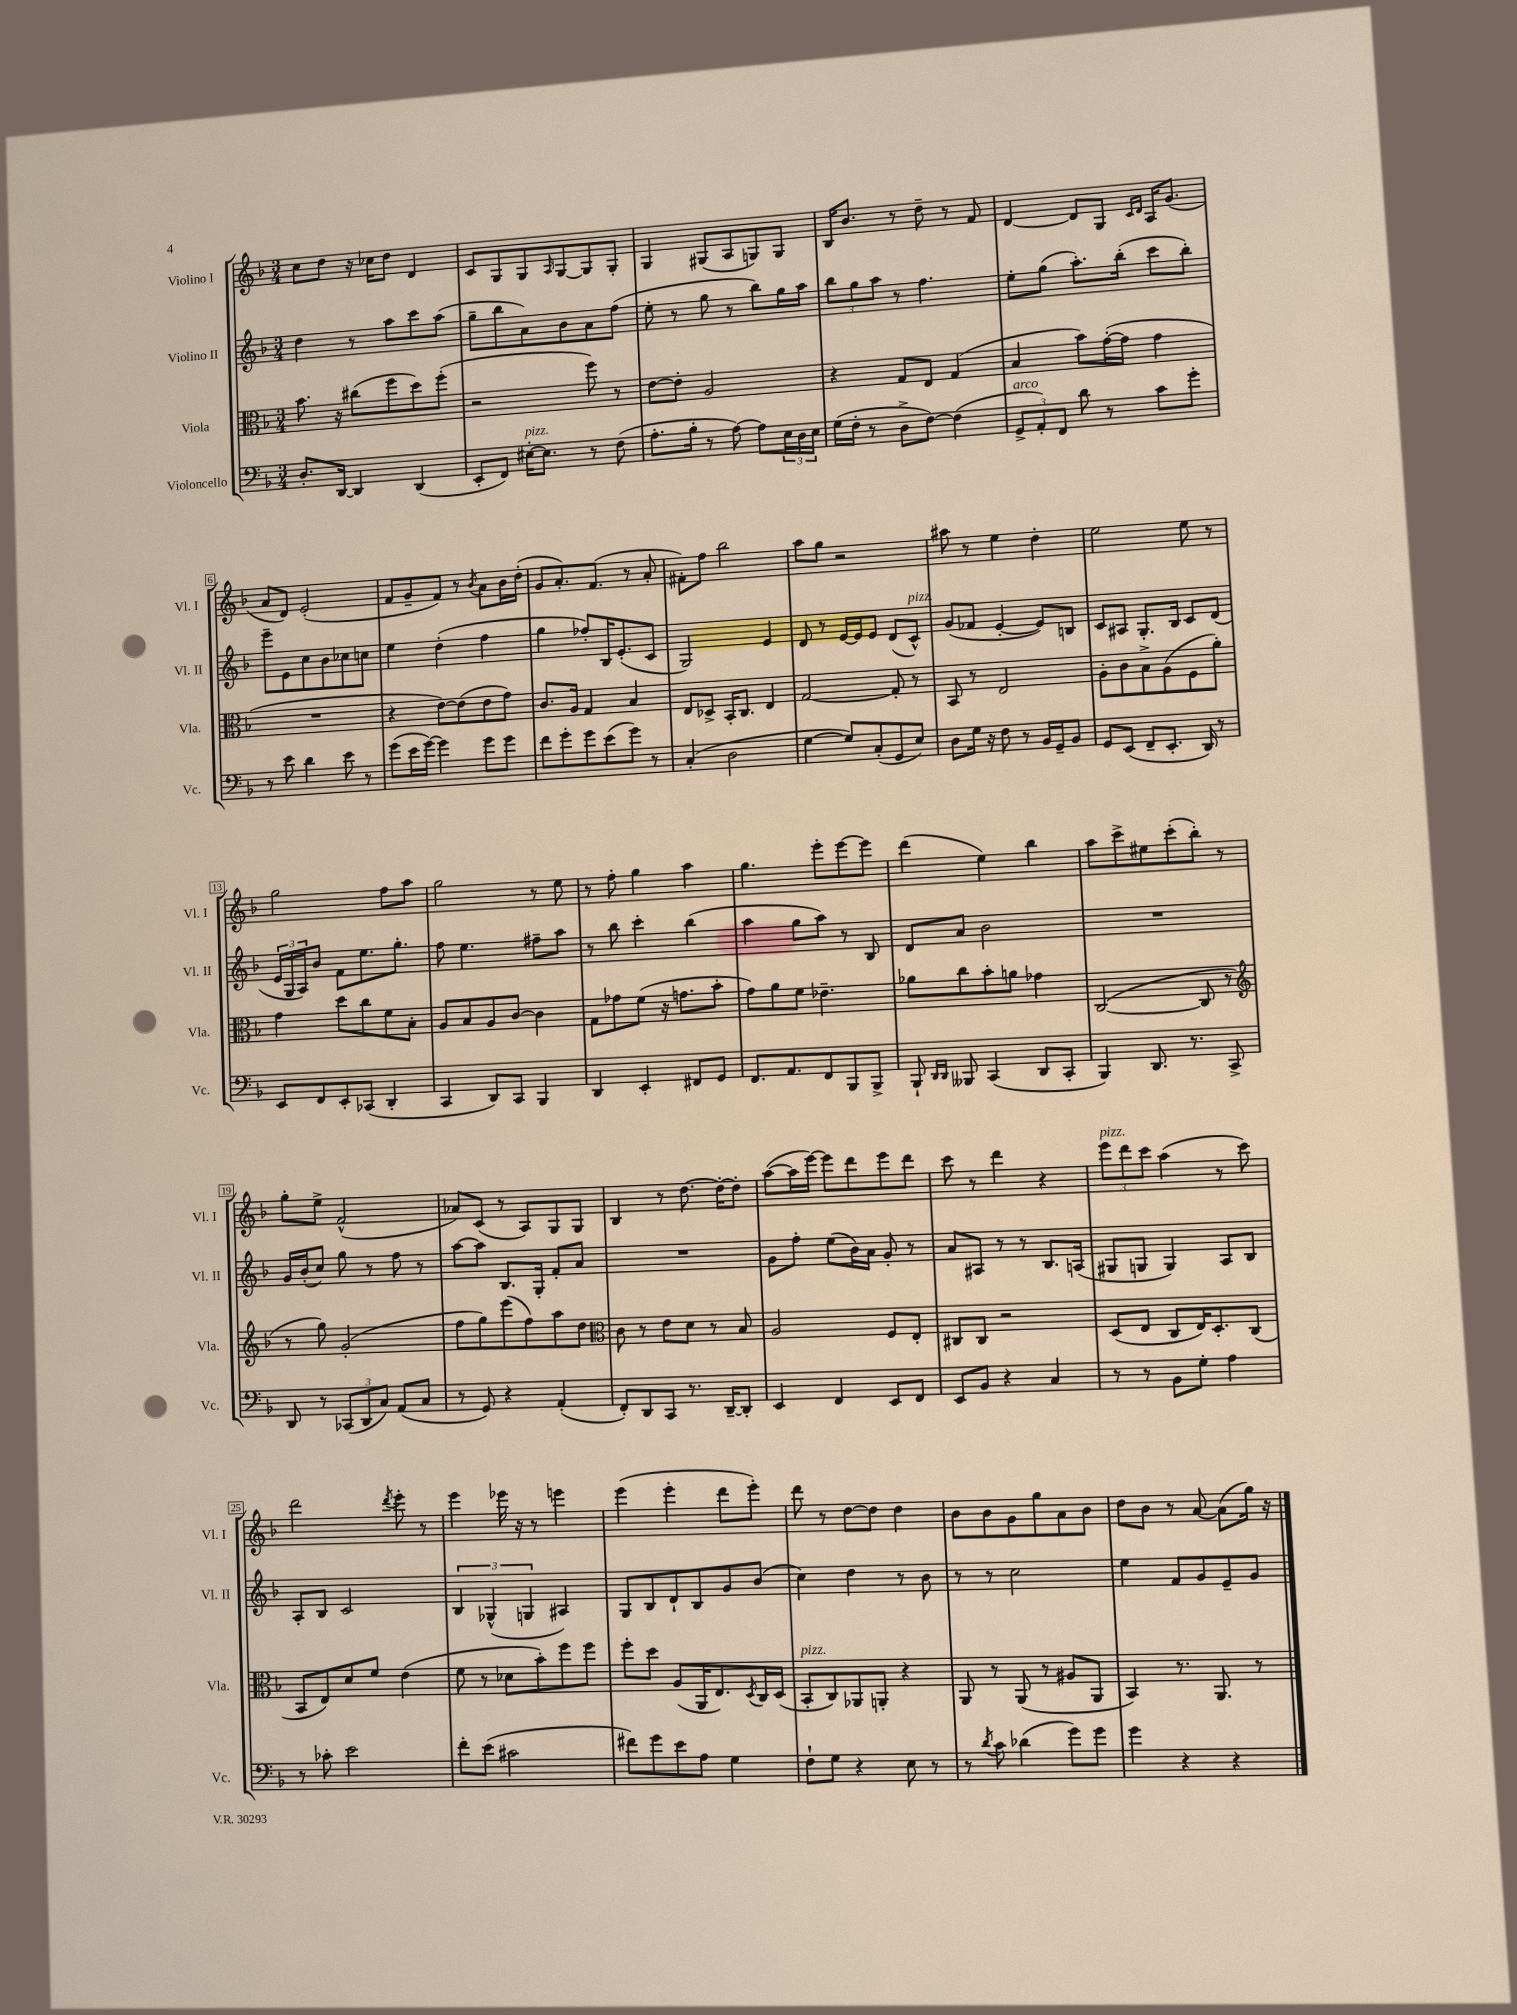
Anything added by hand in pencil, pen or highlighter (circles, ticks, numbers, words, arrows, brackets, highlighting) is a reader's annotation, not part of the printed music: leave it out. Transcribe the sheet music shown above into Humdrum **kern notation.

**kern	**kern	**kern	**kern
*part4	*part3	*part2	*part1
*staff4	*staff3	*staff2	*staff1
*I"Violoncello	*I"Viola	*I"Violino II	*I"Violino I
*I'Vc.	*I'Vla.	*I'Vl. II	*I'Vl. I
*clefF4	*clefC3	*clefG2	*clefG2
*k[b-]	*k[b-]	*k[b-]	*k[b-]
*M3/4	*M3/4	*M3/4	*M3/4
=1	=1	=1	=1
8.D'/L	8.b-\	4dd\	8cc\L
.	.	.	8dd\J
[16DD/Jk	16r	.	.
4DD/]	(8cc#X\L	8r	16r
.	.	.	16cc-X\KL
.	8ff\	8aa\L	8dd\J
(4DD/	8dd\)	8ccc\	4d/
.	(8ff'\J	(8aa\J	.
=2	=2	=2	=2
8EE'/L	2r	8gg~\L	8c/L
8FF/J)	.	8bb-\	8G/
!LO:TX:a:i:t=pizz.	!	!	!
[16E#X'\KL	.	8a\)	8G/
8.E#\J]	.	.	.
.	.	.	16qqA/
.	.	8b-\	[8G/
8r	8ff\)	8a\	8G/]
(8F\	8r	(8ff\J	8G'/J
=3	=3	=3	=3
8.A'\L	[8e\L	8ee'\	4G/
.	8e'\J]	8r	.
16B-'\Jk	.	.	.
8r	2A/	8gg\	(8G#X/L
[8A\)	.	8r	8A/
8A\L]	.	8bb-\L)	8Gn/)
24E\L	.	16gg\L	8G/J
24D\	.	.	.
.	.	16aa\JJ	.
24E\JJ	.	.	.
=4	=4	=4	=4
(16G\LL	4r	12bb-\L	16B-/KL
16F'\JJ	.	.	8.b-/J
.	.	12gg\	.
8r	.	.	.
.	.	12aa\J	.
8D^\L	8G/L	8r	8r
[8F\J)	8E/J	4.ff\	8dd~\
(4F\]	(4G/	.	8r
.	.	.	8f/
=5	=5	=5	=5
!LO:TX:a:i:t=arco	!	!	!
12GG^/L	4B-/	8ee'\L	[4d/
12AA'/)	.	.	.
.	.	(8gg\J	.
12FF/J	.	.	.
8d\	8b-\L)	8.aa'\L)	8d/L]
8r	([16g'\L	.	8G/J
.	16g\JJ]	(16bb-'\Jk	.
.	.	.	16qqc/LL
.	.	.	16qqd/JJ
8c\L	4g\	8ccc\L	16A/KL
.	.	.	(8.g/J
8g'\J	.	8bb-'\J)	.
!!LO:LB:g=z
=6	=6	=6	=6
8r	2.r	8eee~\L	8a/L
8e\	.	8e\	8d/J)
4d\	.	8cc\	(2e'/
.	.	8b-\	.
8e\	.	8cc-X\	.
8r	.	8ccn\J	.
=7	=7	=7	=7
(8g\L	4r	4ee\	8f/L
16e\L	.	.	8g~/
[16g\JJ)	.	.	.
4g\]	[8e\L)	(4dd'\	8f/J)
.	(8e\]	.	8r
.	.	.	8qb-/
8g\L	8e\	4ff\	8a\L
8g\J	8g\J)	.	16b-\L
.	.	.	(16dd'\JJ
=8	=8	=8	=8
8f\L	8.c/L	4gg\	8g/L
8g'\	.	.	8.a'/)
.	16A/Jk	.	.
8g\	4G/	8ff-X'/L)	.
.	.	.	(8.f/J
(8e\	.	16B-/K	.
.	.	(8.e'/	.
8g\J)	4B-/	.	8r
8r	.	8c/J	8a'/
=9	=9	=9	=9
(4C'/	8E/L	2G/)	8f#X'\L)
.	8D-X^/J	.	8ff\J
2D\	16BB-'/KL	.	2bb-\
.	8.C/J	.	.
.	4E/	4e/	.
=10	=10	=10	=10
[4G\	[2G/	8d/	8aa\L
.	.	8r	8gg\J
8G/L])	.	[16e/LL	2r
.	.	16e/J]	.
(8C'/	.	8e/J	.
8GG/	8G'/]	(8d/L	.
!	!	!LO:TX:a:i:t=pizz.	!
8E/J)	8r	8c^^/J)	.
=11	=11	=11	=11
8D\L	8BB-/	(8g/L	8aa#X\
16G\Jk	8r	8f-X/J	8r
16r	.	.	.
8F\	2E/	[4e'/	4ee\
8r	.	.	.
16BB-/LL	.	8e/L])	4dd'\
16GG~/J	.	.	.
8BB-/J	.	8Bn/J	.
=12	=12	=12	=12
8GG/L	8A'\L	8c/L	2ee\
(8EE/J	8c\	8A#X/J	.
8FF~/L	8B-^\	8.G'/L	.
8.EE'/J	(8A\	.	.
.	.	16B-/Jk	.
.	8F\	8c/L	8ee\
16DD/)	.	.	.
8r	8a'\J)	(8d/J	8r
!!LO:LB:g=z
=13	=13	=13	=13
8EE/L	4g\	24e/LL	2gg\
.	.	24G/	.
.	.	24A/J)	.
8FF/	.	8b-/J	.
8EE'/	8dd\L	8f\L	.
(8CC-X/J	8cc\	8.ee\	.
4DD'/	8f\	.	8ff\L
.	.	8.gg'\J	.
.	8B-'\J	.	8aa\J
=14	=14	=14	=14
4CC/	8A/L	8ff\	2gg\
.	8B-/	4.ee\	.
8DD/L)	8A/	.	.
8CC/J	[8c/J	.	.
4BBB-/	4c\]	8ff#X~\L	8r
.	.	8aa\J	8ee\
=15	=15	=15	=15
4DD/	8G\L	8r	8r
.	8g-X\	8bb-\	8ff'\
4EE'/	(8f\J	4ccc'\	4gg\
.	16r	.	.
.	8.gn\L	.	.
8FF#X/L	.	(4bb-\	4aa\
8GG/J	8b-'\J	.	.
=16	=16	=16	=16
8.FF/L	8g\L)	4aa\	4.gg\
.	8a\	.	.
8.AA/	.	.	.
.	8f\J	8gg\L	.
8FF/	4.e-X~\	8aa\J)	8eee'\L
8BBB-/	.	8r	[8eee\
8BBB-^/J	.	8B-/	8eee\J]
=17	=17	=17	=17
8BBB-`/	8a-X\L	8d/L	(4ddd\
16qqDD/LL	.	.	.
16qqDD/JJ	.	.	.
8BBB--X/	8cc\	8a/J	.
(4CC/	8b-'\	2b-\	4ee\)
.	8an\J	.	.
8DD/L	4g-X\	.	4bb-\
8CC'/J	.	.	.
=18	=18	=18	=18
4BBB-/)	([2C/	2.r	8aa\L
.	.	.	8ccc^\
8.DD/	.	.	8ee#X\
.	.	.	(8ccc'\
8.r	.	.	.
.	8C/]	.	8bb-'\J)
8CC^/	8r	.	8r
!!LO:LB:g=z
=19	=19	=19	=19
*	*clefG2	*	*
8DD/	8r	16g/LL	8gg'\L
.	.	(16b-'/J	.
8r	8gg\)	8cc/J)	8ee^\J
(12CC-X/L	(2g'/	8gg\	(2f^^/
12DD/	.	.	.
.	.	8r	.
12C/J)	.	.	.
(8AA/L	.	8ff\	.
8C/J	.	8r	.
=20	=20	=20	=20
8r	8ff\L	[8aa\L	8a-X/L)
8GG/)	8gg\)	8aa\J]	(8c/J
4r	(8eee\	8.B-/L	8r
.	8ff\)	.	8A/L)
.	.	16G'/Jk	.
(4AA'/	8aa\	8f'/L	8G/
.	8dd\J	8a/J	8G/J
=21	=21	=21	=21
*	*clefC3	*	*
8FF'/L)	8c\	2.r	4B-/
8DD/	8r	.	.
8CC/J	8e\L	.	8r
8.r	8d\J	.	[8.dd\
.	8r	.	.
[16DD~/KL	.	.	16dd'\KL_
8DD'/J]	8B-/	.	8dd'\J]
=22	=22	=22	=22
4EE/	2A/	8g\L	([8aa\L
.	.	8ff'\J	16aa\L]
.	.	.	[16eee\JJ)
4FF/	.	(8ee\L	8eee\L]
.	.	16b-\L)	8ddd\
.	.	16a\JJ	.
8EE/L	8F/L	8g'/	8eee\
8FF/J	8E'/J	8r	8ddd\J
=23	=23	=23	=23
8EE/L	8C#X/L	8a/L	8ccc\
8BB-/J	8C#/J	8A#X/J	8r
4r	2r	8r	4ddd\
.	.	8r	.
4C/	.	8.B-/L	4r
.	.	(16An/Jk	.
=24	=24	=24	=24
!	!	!	!LO:TX:a:i:t=pizz.
8r	(8D/L	8G#X/L	12eee\L
.	.	.	12ddd\
8r	8E/J	8Gn/J	.
.	.	.	12ccc\J
8BB-\L	8C/L	4G/)	(4aa\
8G'\J	16E/K)	.	.
.	8.D'/	.	.
4A\	.	8A/L	8r
.	(8C/J	8B-/J	8ccc\)
!!LO:LB:g=z
=25	=25	=25	=25
8r	8BB-/L	8A'/L	2ddd\
8c-X'\	8E/)	8B-/J	.
2e\	8d/	2c/	.
.	8f/J	.	.
.	.	.	8qddd/
.	(4e\	.	8eee'\
.	.	.	8r
=26	=26	=26	=26
8f'\L	8f\	6B-/	4eee\
(8e\J	8r	.	.
.	.	(6G-X^^/	.
2c#X\	8d-X\L	.	16eee-X\
.	.	.	16r
.	.	6Gn/	.
.	8b-'\)	.	8r
.	8ff\	4A#X/)	4eeen\
.	8ff\J	.	.
=27	=27	=27	=27
8f#X\L)	8ff'\L	8G/L	(4eee\
8g\	8dd\J	8B-/	.
8e\	(8A/L	8d`/	4eee'\
8A\J	16AA/K	8B-/	.
.	8.E/)	.	.
4G\	.	8g/	8ddd\L
.	8qD/	.	.
.	16C/L	(8b-/J	8eee'\J)
.	(16D/JJ	.	.
=28	=28	=28	=28
!	!LO:TX:a:i:t=pizz.	!	!
8F`\L	8BB-'/L	4cc\)	8ddd\
8G\J	8C/)	.	8r
4r	8AA-X/	4dd\	[8dd\L
.	8AAn'/J	.	8dd\J]
8E\	4r	8r	4dd\
8r	.	8b-\	.
=29	=29	=29	=29
8r	8AA/	8r	8b-\L
8qd/	.	.	.
8c\	8r	8r	8b-\
(4d-X\	(8AA/	2cc\	8g\
.	8r	.	8gg\
8g\L)	8A#X/L	.	8a\
8g\J	8AA/J	.	8b-\J
=30	=30	=30	=30
4g\	4BB-/)	4ee\	8dd\L
.	.	.	8b-\J
4r	8.r	8f/L	8r
.	.	8g/	[8a/
.	8.AA/	.	.
4r	.	8e~/	(8a\L]
.	8r	8g/J	16gg\Jk)
.	.	.	16r
==	==	==	==
*-	*-	*-	*-
